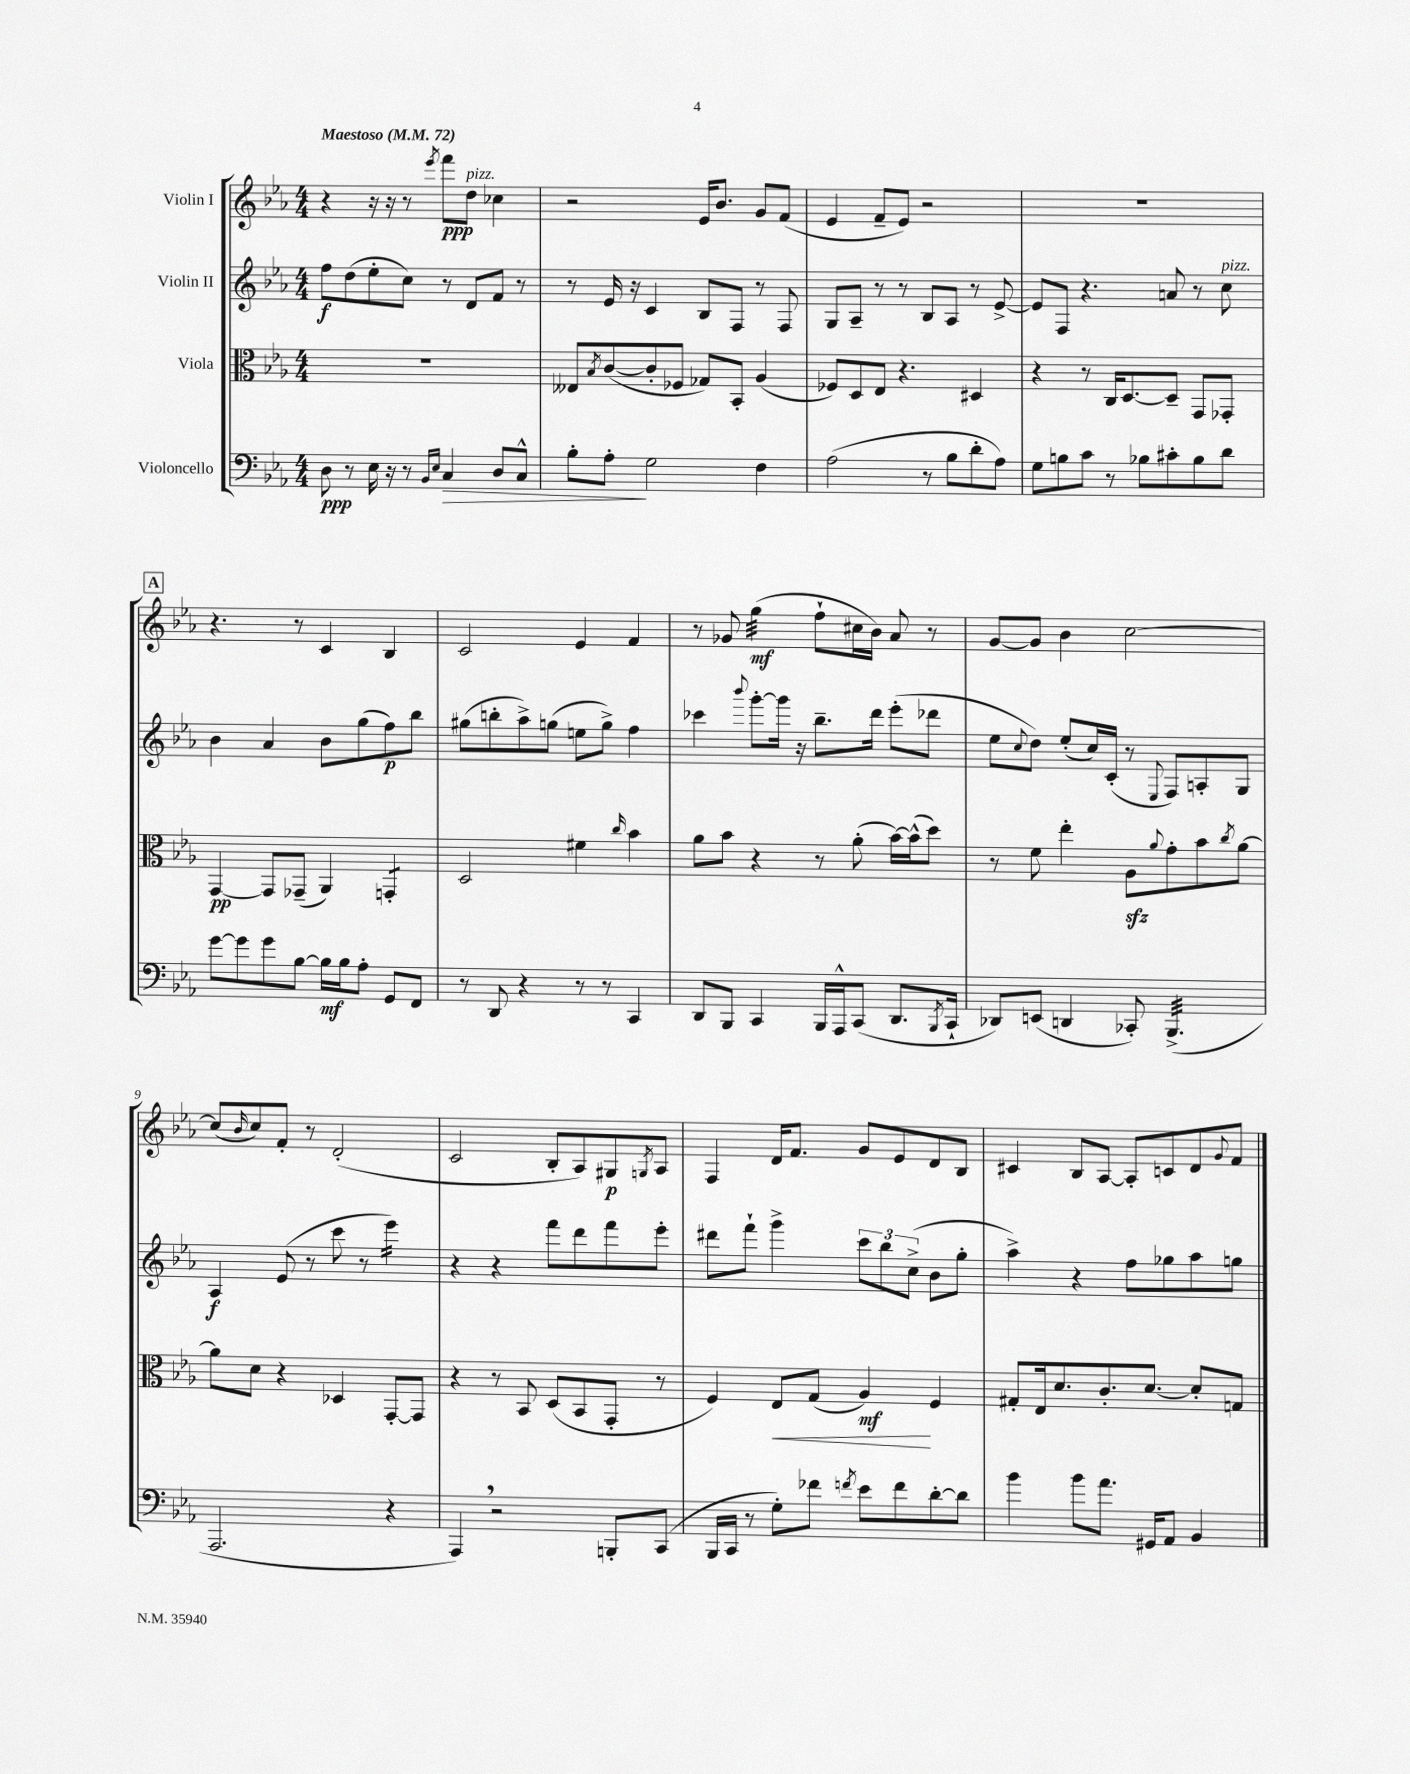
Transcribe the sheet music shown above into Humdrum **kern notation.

**kern	**kern	**kern	**kern
*staff4	*staff3	*staff2	*staff1
*clefF4	*clefC3	*clefG2	*clefG2
*k[b-e-a-]	*k[b-e-a-]	*k[b-e-a-]	*k[b-e-a-]
*M4/4	*M4/4	*M4/4	*M4/4
*MM72	*MM72	*MM72	*MM72
8D	1r	8ff	4r
8r	.	(8dd	.
16E-	.	8ee-'	16r
16r	.	.	16r
8r	.	8cc)	8r
16qqBB-	.	.	.
16qqE-	.	.	8qeee-
4C	.	8r	8fff
.	.	8d	8dd
8D	.	8f	4cc-
8C^^	.	8r	.
=	=	=	=
8B-'	8E--	8r	2r
.	8qB-	.	.
8A-'	([8c	16e-	.
.	.	16r	.
2G	8c']	4c	.
.	8F-	.	.
.	8G-)	8B-	16e-
.	.	.	8.b-
.	8BB-'	8F	.
4F	(4A-	8r	8g
.	.	8F	(8f
=	=	=	=
(2A-	8F-)	8G	4e-
.	8D	8A-~	.
.	8E-	8r	8f~
.	4.r	8r	8e-)
8r	.	8B-	2r
8B-	.	8A-	.
8d'	4D#	8r	.
8A-)	.	[8e-^	.
=	=	=	=
8G	4r	8e-]	1r
8B	.	8F	.
8c	8r	4.r	.
8r	16C	.	.
.	[8.D	.	.
8B-	.	.	.
8c#'	8D~]	8a	.
8B-	8GG	8r	.
8d	8GG-'	8cc	.
=	=	=	=
[8g	[4GG	4b-	4.r
8g]	.	.	.
8g	8GG]	4a-	.
[8B-	(8GG-~	.	8r
16B-]	4AA-)	8b-	4c
16B-	.	.	.
8A-'	.	(8gg	.
8GG	4GG'	8ff)	4B-
8FF	.	8bb-	.
=	=	=	=
8r	2D	(8gg#	2c
8DD	.	8bb'	.
4r	.	8aa-^)	.
.	.	(8gg	.
8r	4f#	8ee	4e-
8r	.	8gg^)	.
.	16qqcc	.	.
4CC	4b-	4ff	4f
=	=	=	=
8DD	8a-	4ccc-	8r
8BBB-	8b-	.	8g-
.	.	8qqbbb-	.
4CC	4r	[8ggg'	(4gg
.	.	16ggg]	.
.	.	16r	.
16BBB-	8r	8.bb-~	8ff`
16AAA-^^	.	.	.
(8CC	(8a-'	.	16cc#
.	.	16ddd	16b-)
8.DD	[16b-)	(8eee-'	8a-
.	(16b-^^]	.	.
.	8dd)	8ddd-	8r
8qBBB-	.	.	.
16CC`	.	.	.
=	=	=	=
8DD-)	8r	8ee-	[8g
.	.	8qqcc	.
(8EE	8f	8dd)	8g]
4DD	4ee-'	(8ee-'	4b-
.	.	16cc)	.
.	.	(16c'	.
8CC-')	8A-	8r	[2cc
.	8qqa-	8qqE-	.
(4.BBB-^	8g'	8F)	.
.	8b-	8A'	.
.	8qcc	.	.
.	[8a-	8G	.
=	=	=	=
2.AAA-	8a-]	4A-	(8cc]
.	.	.	16qqb-
.	8d	.	8cc)
.	4r	(8e-	8f'
.	.	8r	8r
.	4D-	8ccc	(2d'
.	.	8r	.
4r	[8GG'	4eee-)	.
.	8GG]	.	.
=	=	=	=
4AAA-)	4r	4r	2c
2r	8r	4r	.
.	8BB-	.	.
.	(8D	8fff	8B-'
.	8BB-	8ddd	8A-)
8BBB'	8GG'	8fff	8G#
.	.	.	8qG
(8CC	8r	8eee-'	8A-
=	=	=	=
16BBB-	4F)	8ddd#	4F
16CC	.	.	.
8r	.	8fff`	.
8G')	8E-	4ggg^	16d
.	.	.	8.f
8f-	(8G	.	.
8qf	.	.	.
8e-	4A-)	12ccc	8g
.	.	12bb-	.
8f	.	.	8e-
.	.	(12cc^	.
[8d'	4F	8b-	8d
8d]	.	8gg'	8B-
=	=	=	=
4b-	8G#'	4aa-^)	4c#
.	16E-	.	.
.	8.d	.	.
8b-	.	4r	8B-
8.a-	8.c'	.	[8A-
.	.	8ff	8A-']
16GG#	[8.d	.	.
8AA-	.	8gg-	8c
4BB-	8d']	8aa-	8d
.	.	.	8qqg
.	8G	8gg	8f
==	==	==	==
*-	*-	*-	*-
